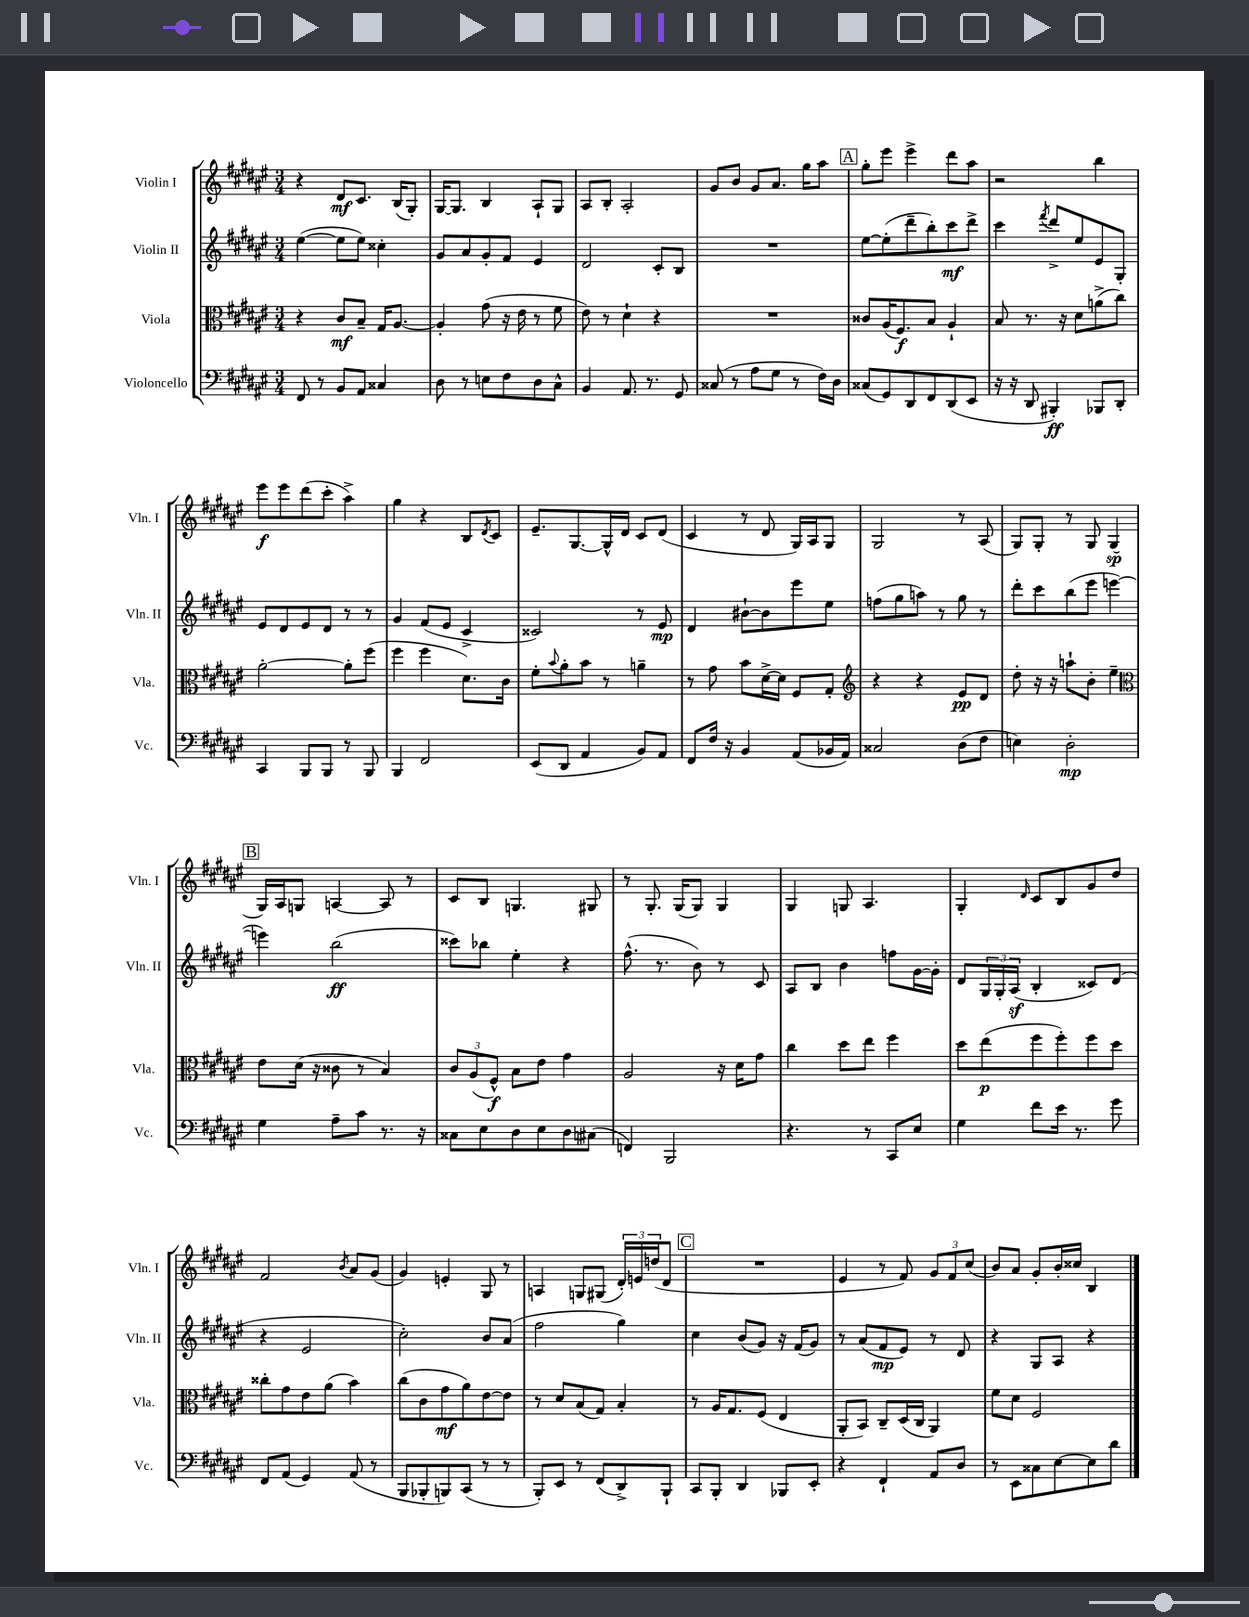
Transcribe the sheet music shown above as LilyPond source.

<<
\new StaffGroup <<
\new Staff = "s0" \with { instrumentName = "Violin I" shortInstrumentName = "Vln. I" } {
    \clef treble \key fis \major \numericTimeSignature \time 3/4
    r4 dis'8\mf cis'8. b16( gis8-.) |
    gis16~ gis8. b4 ais8-! gis8 |
    ais8 b8-. ais2-. |
    gis'8 b'8 gis'8 ais'8. gis''16 ais''8 |
    \mark \markup { \box "A" } gis''8-. eis'''8 eis'''4-> dis'''8 ais''8 |
    r2 b''4 |
    eis'''8\f eis'''8 dis'''8( cis'''8-. ais''4->) |
    gis''4 r4 b8 \acciaccatura { dis'8 } cis'8 |
    eis'8.-- gis8.~ gis16-^ dis'16 cis'8 dis'8( |
    cis'4 r8 dis'8 gis16) ais16 gis8 |
    gis2 r8 ais8( |
    gis8) gis8-. r8 gis8 gis4\sp( |
    \mark \markup { \box "B" } gis16) ais16 g8 a4~ a8 r8 |
    cis'8 b8 g4. gis8 |
    r8 gis8.-. gis16( gis8) gis4 |
    gis4 g8 ais4. |
    gis4-. \grace { dis'16 } cis'8 b8 gis'8 dis''8 |
    fis'2 \acciaccatura { b'8 } ais'8 gis'8( |
    gis'4) e'4-. gis8 r8 |
    a4 g8 gis8( \tuplet 3/2 { dis'16-.) e'16 d''16( } dis'8 |
    \mark \markup { \box "C" } R2. |
    eis'4 r8 fis'8) \tuplet 3/2 { gis'8 fis'8 cis''8( } |
    b'8) ais'8 gis'8-. b'16-. cisis''16 b4 \bar "|." |
}
\new Staff = "s1" \with { instrumentName = "Violin II" shortInstrumentName = "Vln. II" } {
    \clef treble \key fis \major \numericTimeSignature \time 3/4
    eis''4~( eis''8 eis''8) cisis''4-. |
    gis'8 ais'8 gis'8-. fis'8 eis'4 |
    dis'2 cis'8-. b8 |
    R2. |
    \mark \markup { \box "A" } eis''8~ eis''8-.( dis'''8-- b''8-.) cis'''8\mf dis'''8-> |
    cis'''4 \acciaccatura { fis'''8 } dis'''8-> eis''8 eis'8 gis8-. |
    eis'8 dis'8 eis'8 dis'8 r8 r8 |
    gis'4 fis'8( eis'8 cis'4-> |
    cisis'2) r8 eis'8\mp |
    dis'4 bis'8~-! bis'8 eis'''8 eis''8 |
    f''8( gis''8 a''8) r8 gis''8 r8 |
    dis'''8-. cis'''8 b''8( eis'''8 e'''4~ |
    \mark \markup { \box "B" } e'''4) b''2\ff( |
    cisis'''8) bes''8 eis''4-. r4 |
    fis''8.-^( r8. b'8) r8 cis'8 |
    ais8 b8 b'4 f''8 gis'16~ gis'16-. |
    dis'8 \tuplet 3/2 { gis16 gis16-. ais16\sf( } b4-. cisis'8) dis'8( |
    r4 eis'2 |
    cis''2-.) b'8 ais'8( |
    fis''2 gis''4) |
    \mark \markup { \box "C" } cis''4 b'8( gis'8) r16 fis'16( gis'8) |
    r8 ais'8( fis'8\mp eis'8) r8 dis'8 |
    r4 gis8 ais8 r4 \bar "|." |
}
\new Staff = "s2" \with { instrumentName = "Viola" shortInstrumentName = "Vla." } {
    \clef alto \key fis \major \numericTimeSignature \time 3/4
    r4 cis'8\mf b8-- gis16 ais8.~ |
    ais4-. gis'8( r16 eis'16 r8 fis'8 |
    eis'8) r8 dis'4-! r4 |
    R2. |
    \mark \markup { \box "A" } cisis'8 ais16( fis8.\f) b8 ais4-! |
    b8 r8. r16 dis'8 a'8->( cis''8) |
    ais'2~-. ais'8-. fis''8( |
    fis''4 fis''4 dis'8.) cis'16 |
    fis'8-. \appoggiatura { b'8 } ais'8-. b'8 r8 a'4-- |
    r8 gis'8 b'8 dis'16~-> dis'16 fis8 gis8-. |
    \clef treble r4 r4 eis'8\pp dis'8 |
    dis''8-. r16 r16 a''8-! b'8-. eis''4-- |
    \mark \markup { \box "B" } \clef alto eis'8 dis'16( r16 cisis'8 r8 b4) |
    \tuplet 3/2 { cis'8 ais8( fis8-^\f) } b8 eis'8 gis'4 |
    ais2 r16 dis'16 gis'8 |
    cis''4 dis''8 eis''8 fis''4 |
    dis''8 eis''8\p( fis''8 fis''8-.) fis''8 dis''8 |
    cisis''8-. gis'8 eis'8 ais'8( b'4) |
    cis''8( cis'8 gis'8\mf ais'8) eis'8~ eis'8 |
    r8 dis'8 b8( gis8) b4-. |
    \mark \markup { \box "C" } r8 ais16 gis8. fis8( eis4 |
    ais,8-. b,8) cis8-- dis16( cis16 ais,4) |
    fis'8 dis'8 fis2 \bar "|." |
}
\new Staff = "s3" \with { instrumentName = "Violoncello" shortInstrumentName = "Vc." } {
    \clef bass \key fis \major \numericTimeSignature \time 3/4
    fis,8 r8 b,8 ais,8 cisis4 |
    dis8 r8 e8 fis8 dis8 cis8-^ |
    b,4 ais,8. r8. gis,8 |
    cisis8( r8 ais8 gis8 r8 fis16) dis16 |
    \mark \markup { \box "A" } cisis8( gis,8) dis,8 fis,8 dis,8( eis,8 |
    r16 r16 dis,8 bis,,4-.\ff) bes,,8 dis,8-. |
    cis,4 b,,8 b,,8 r8 b,,8 |
    b,,4 fis,2 |
    eis,8( dis,8 ais,4 b,8) ais,8 |
    fis,8 fis16 r16 b,4 ais,8( bes,16 ais,16) |
    cisis2 dis8( fis8 |
    e4) dis2-.\mp |
    \mark \markup { \box "B" } gis4 ais8-- cis'8 r8. r16 |
    cisis8 eis8 dis8 eis8 dis8 cis8( |
    f,4) b,,2 |
    r4. r8 cis,8 eis8 |
    gis4 fis'8 eis'16 r8. gis'8 |
    fis,8 ais,8( gis,4) ais,8( r8 |
    b,,8 bes,,8-. b,,8) cis,8( r8 r8 |
    b,,8-.) eis,8 r8 fis,8( dis,8->) b,,8-! |
    \mark \markup { \box "C" } cis,8 b,,8-. dis,4 bes,,8 eis,8-. |
    r4 fis,4-! ais,8 dis8 |
    r8 eis,8 cisis8 eis8~ eis8 dis'8 \bar "|." |
}
>>
>>
\layout { \context { \Score \remove "Bar_number_engraver" } }
